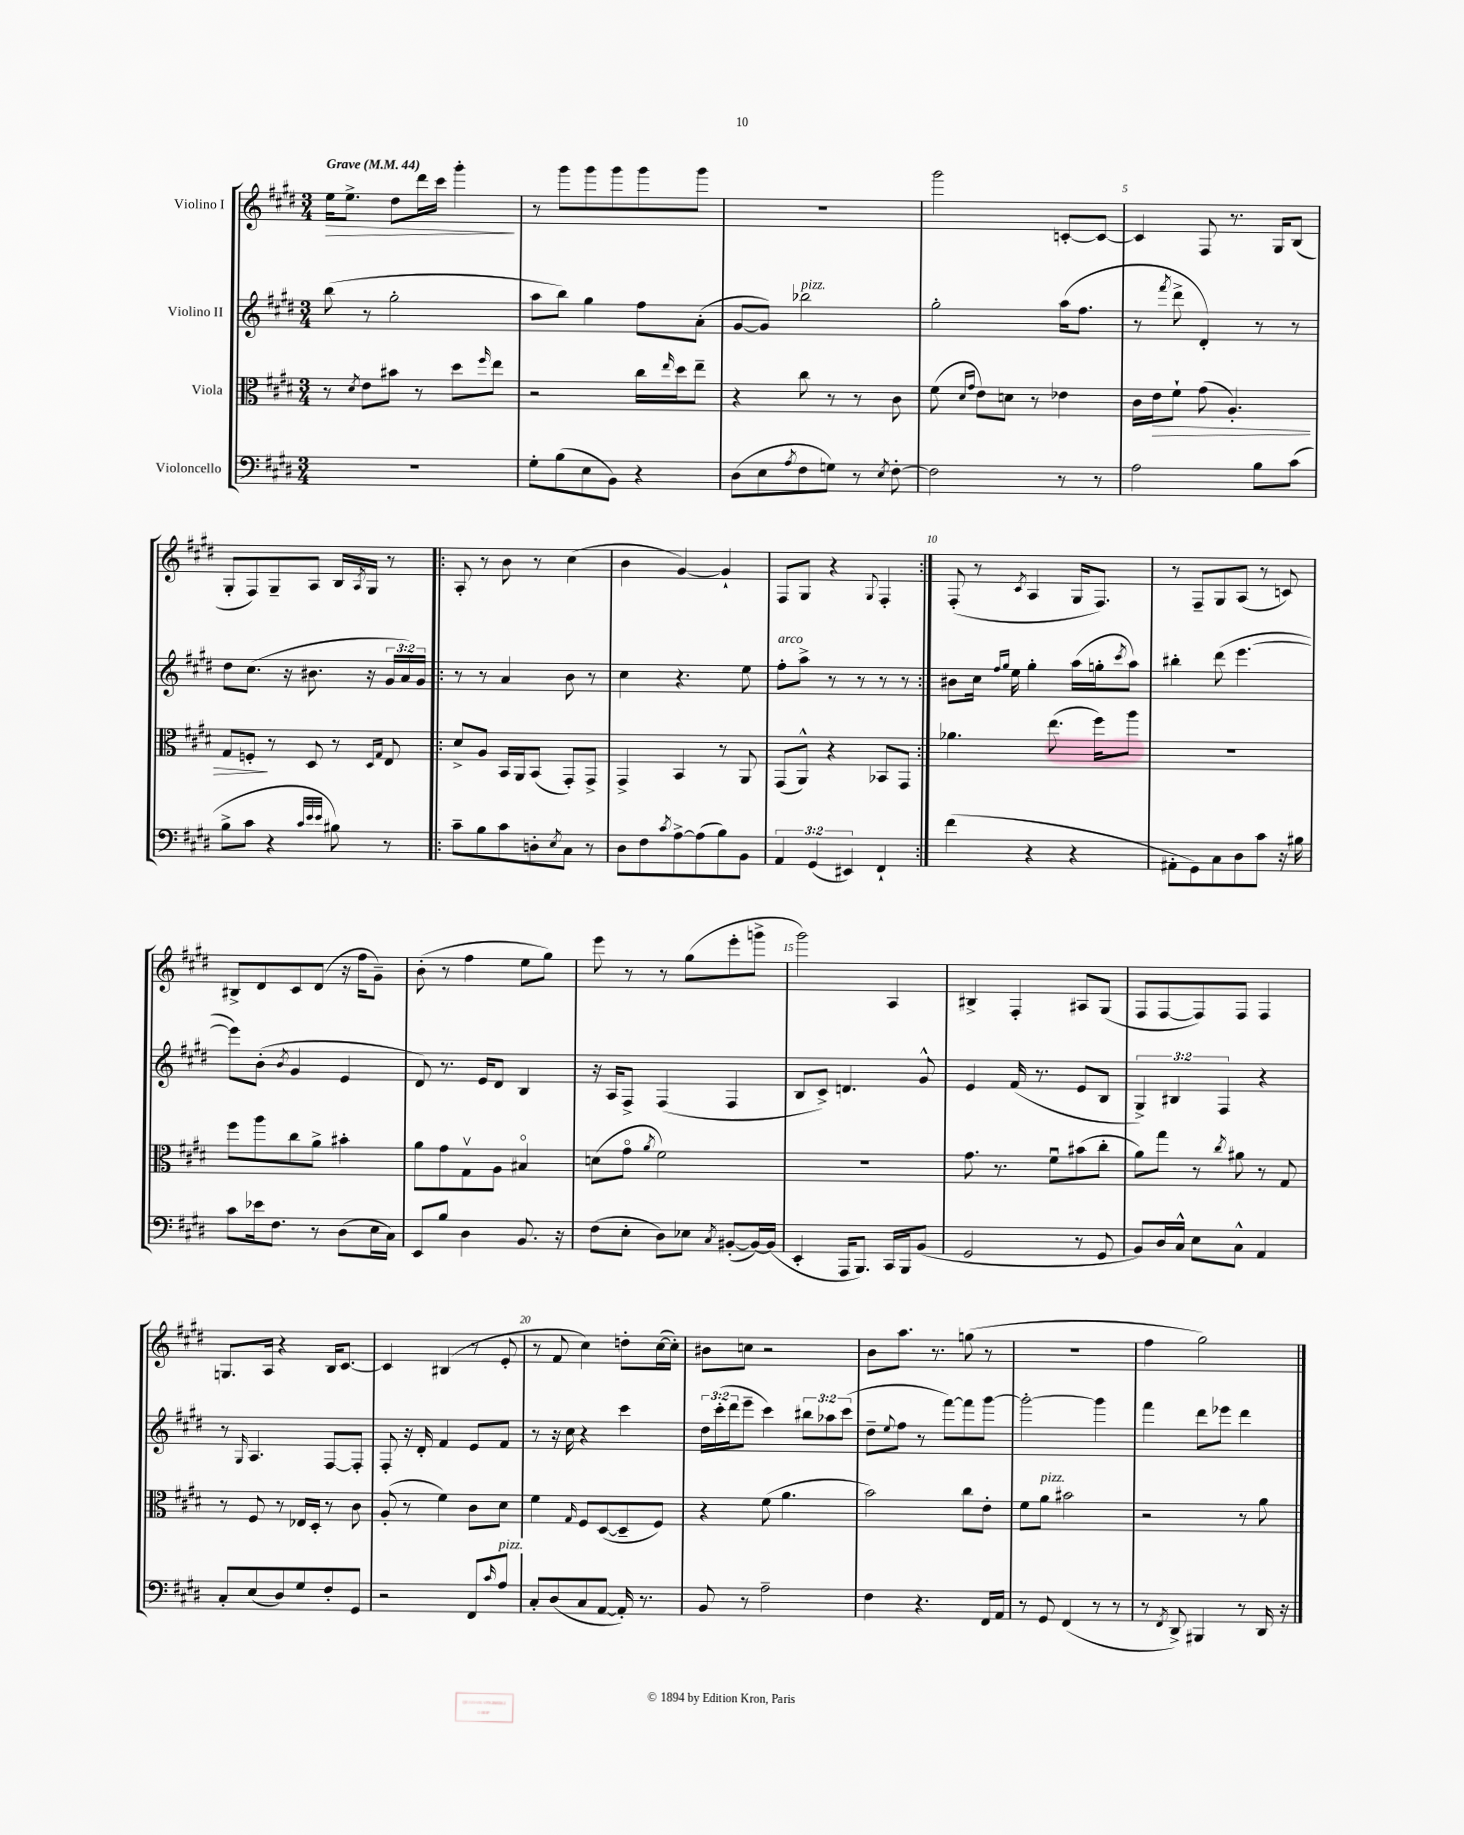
<<
\new StaffGroup <<
\new Staff = "s0" \with { instrumentName = "Violino I" } {
    \clef treble \key e \major \numericTimeSignature \time 3/4 \tempo "Grave" 4 = 44
    e''16\> e''8.-> dis''8 dis'''16 cis'''16 gis'''4-.\! |
    r8 gis'''8 gis'''8 gis'''8 gis'''8 gis'''8 |
    R2. |
    gis'''2 c'8~-. c'8~ |
    c'4 fis8 r8. gis16 b8( |
    gis8-. fis8) gis8-- a8 b16 \acciaccatura { a8 } gis16 r8 |
    \repeat volta 2 { a8-. r8 b'8 r8 cis''4( |
    b'4 gis'4~) gis'4-! |
    fis8 gis8 r4 \appoggiatura { gis8 } fis4-. | }
    fis8-.( r8 \acciaccatura { cis'8 } a4 gis16 fis8.) |
    r8 fis8-- gis8 a8( r8 c'8) |
    bis8-> dis'8 cis'8 dis'8( r16 fis''16 gis'8--) |
    b'8-.( r8 fis''4 e''8 gis''8) |
    e'''8 r8 r8 gis''8( e'''8-. g'''8-> |
    gis'''2) a4 |
    bis4-> fis4-. ais8 gis8( |
    fis8 fis8~ fis8) fis8 fis4 |
    g8. a16 r4 b16 cis'8.~ |
    cis'4 bis4( r8 e'8-. |
    r8 fis'8 cis''4) d''8-. cis''16~( cis''16-.) |
    bis'8 c''8 r2 |
    b'8 a''8. r8. g''8( r8 |
    R2. |
    fis''4 gis''2) \bar "|." |
}
\new Staff = "s1" \with { instrumentName = "Violino II" } {
    \clef treble \key e \major \numericTimeSignature \time 3/4 \override Staff.TupletNumber.text = #tuplet-number::calc-fraction-text
    b''8( r8 gis''2-. |
    a''8 b''8) gis''4 fis''8 a'8-.( |
    gis'8~ gis'8) bes''2^\markup { \italic "pizz." } |
    gis''2-. a''16( fis''8. |
    r8 \acciaccatura { fis'''8 } dis'''8-> dis'4-.) r8 r8 |
    dis''8 cis''8.( r16 bis'8. r16 \tuplet 3/2 { gis'16 a'16) gis'16 } |
    \repeat volta 2 { r8 r8 a'4 b'8 r8 |
    cis''4 r4. e''8 |
    fis''8-.^\markup { \italic "arco" } a''8-> r8 r8 r8 r8 | }
    bis'8 cis''16 \grace { fis''16 gis''16 } e''16 gis''4-. a''16( g''16-. \acciaccatura { cis'''8 } a''8) |
    bis''4-. dis'''8( e'''4.~ |
    e'''8) b'8-.( \acciaccatura { b'8 } gis'4 e'4 |
    dis'8) r8. e'16 dis'8 b4 |
    r16 a16 fis8-> fis4( fis4 |
    b8 cis'8->) d'4. gis'8-^ |
    e'4 fis'16( r8. e'8 b8 |
    \tuplet 3/2 { gis4->) bis4 fis4 } r4 |
    r8 \grace { gis16 } a4. fis8~ fis8-. |
    fis8-. r16 dis'16-. fis'4 e'8 fis'8 |
    r8 r16 cis''16 r4 cis'''4 |
    \tuplet 3/2 { dis''16 cis'''16-.( dis'''16 } e'''8-- cis'''4) \tuplet 3/2 { bis''8 aes''8 cis'''8( } |
    dis''8-- \appoggiatura { e''8 } fis''8 r8 fis'''8~) fis'''8 gis'''8~ |
    gis'''2~-. gis'''4 |
    fis'''4 dis'''8 ees'''8 dis'''4 \bar "|." |
}
\new Staff = "s2" \with { instrumentName = "Viola" } {
    \clef alto \key e \major \numericTimeSignature \time 3/4
    r8 \acciaccatura { dis'8 } e'8 bis'8 r8 dis''8 \grace { fis''16 } e''8 |
    r2 cis''16 \grace { e''16 } dis''16 e''8-- |
    r4 cis''8 r8 r8 cis'8 |
    fis'8( \grace { dis'16 gis'16 } e'8) d'8 r8 ees'4 |
    cis'16 e'16\> fis'8-! gis'8( a4.-.) |
    gis8 f8-.\! r8 dis8 r8 \grace { dis16 gis16 } e8 |
    \repeat volta 2 { dis'8-> a8 b,16 a,16 b,8( gis,8-.) gis,8-> |
    gis,4-> b,4 r8 a,8 |
    gis,8( a,8-^) r4 bes,8 gis,8 | }
    aes'4. e''8.( fis''16) a''8 |
    R2. |
    fis''8 a''8 cis''8 a'8-> bis'4-. |
    a'8 gis'8 gis8\upbow a8 bis4\flageolet |
    d'8( gis'8\flageolet \acciaccatura { a'8 } fis'2) |
    R2. |
    gis'8. r8. fis'8\downbow bis'8( cis''8-. |
    a'8) gis''8 r8 \acciaccatura { cis''8 } ais'8 r8 gis8 |
    r8 fis8 r8 ees16 dis16-. r8 cis'8 |
    a8-.( r8 fis'4) cis'8 dis'8 |
    fis'4 \grace { gis16 } fis8 dis8~( dis8-- fis8) |
    r4 fis'8( a'4. |
    b'2) cis''8 e'8-. |
    fis'8 a'8^\markup { \italic "pizz." } bis'2 |
    r2 r8 a'8 \bar "|." |
}
\new Staff = "s3" \with { instrumentName = "Violoncello" } {
    \clef bass \key e \major \numericTimeSignature \time 3/4 \override Staff.TupletNumber.text = #tuplet-number::calc-fraction-text
    R2. |
    gis8-. b8( e8 b,8) r4 |
    dis8( e8 \acciaccatura { a8 } fis8 g8) r8 \acciaccatura { e8 } fis8~-. |
    fis2 r8 r8 |
    a2 b8 cis'8( |
    b8-> cis'8 r4 \grace { cis'32 e'32 e'32 } bis8) r8 |
    \repeat volta 2 { cis'8-- b8 cis'8 d8-. \acciaccatura { e8 } cis8 r8 |
    dis8 fis8 \acciaccatura { cis'8 } a8~-> a8( b8) b,8 |
    \tuplet 3/2 { a,4 gis,4( eis,4) } fis,4-! | }
    fis'4( r4 r4 |
    ais,8-. gis,8) cis8 dis8 cis'8 r16 bis16 |
    cis'8 ees'16 fis8. r8 dis8( e16 cis16) |
    e,8 b8 dis4 b,8. r16 |
    fis8( e8-. dis8) ees8 \acciaccatura { cis8 } bis,8~-.( bis,16~) bis,16( |
    e,4-. a,,16 b,,8.) cis,16 b,,16 b,8( |
    gis,2 r8 gis,8 |
    b,8) dis16 cis16-^ e8 cis8-^ a,4 |
    cis8-. e8( dis8) gis8 fis8-. gis,8 |
    r2 fis,8 \grace { cis'16 } a8^\markup { \italic "pizz." } |
    cis8-. dis8( cis8 a,8~ a,16-.) r8. |
    b,8 r8 a2-- |
    fis4 r4. fis,16 a,16 |
    r8 gis,8 fis,4( r8 r8 |
    r8 \acciaccatura { fis,8 } dis,8->) bis,,4 r8 dis,16 r16 \bar "|." |
}
>>
>>
\layout { \context { \Score \override BarNumber.break-visibility = ##(#f #t #t) barNumberVisibility = #(every-nth-bar-number-visible 5) } }
